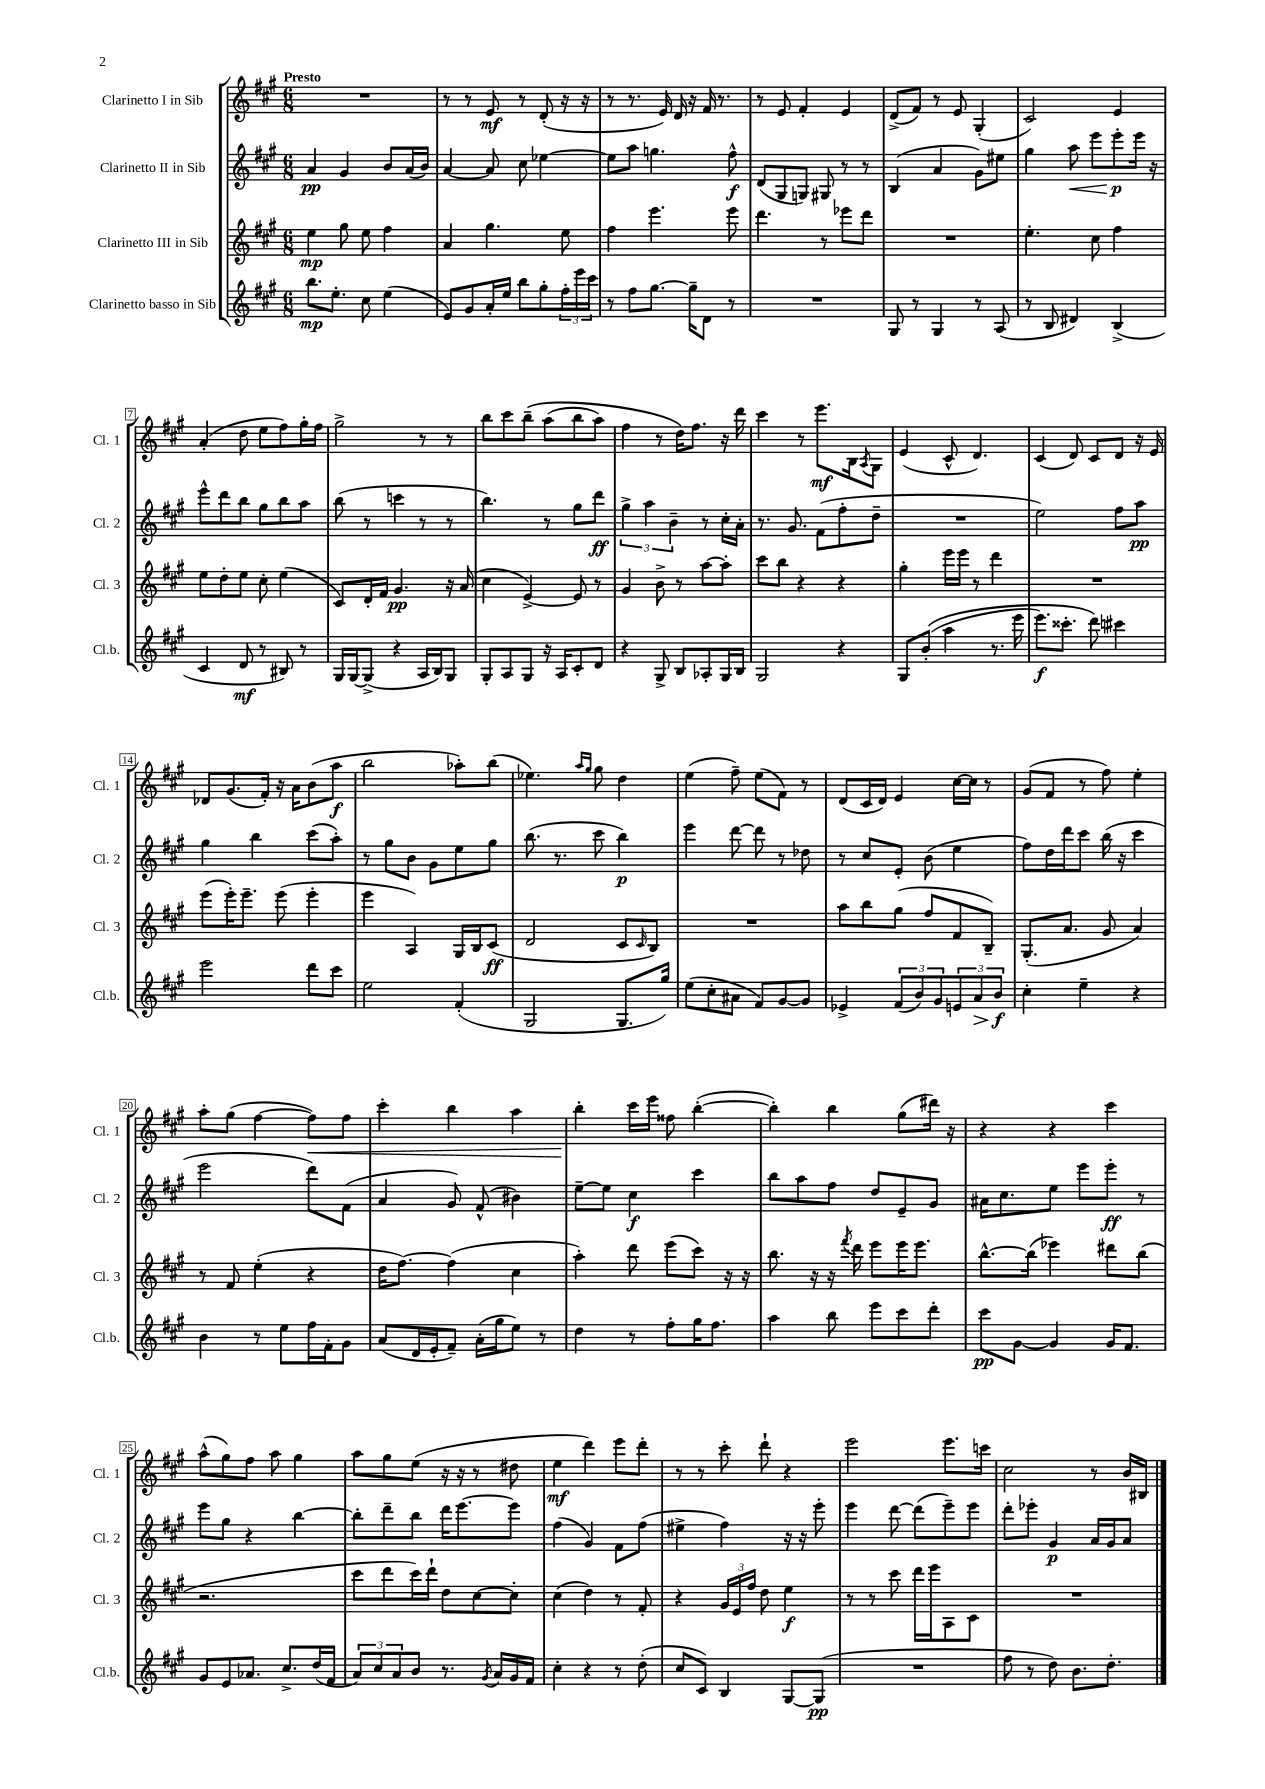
<<
\new StaffGroup <<
\new Staff = "s0" \with { instrumentName = "Clarinetto I in Sib" shortInstrumentName = "Cl. 1" } {
    \clef treble \key a \major \numericTimeSignature \time 6/8 \tempo "Presto"
    R2. |
    r8 r8 e'8\mf r8 d'8-.( r16 r16 |
    r8 r8. e'16) d'16 r16 fis'16 r8. |
    r8 e'8 fis'4-. e'4 |
    d'8->( fis'8) r8 e'8 gis4-.( |
    cis'2) e'4 |
    a'4-.( d''8 e''8 fis''8) gis''16-. fis''16 |
    gis''2-> r8 r8 |
    b''8 cis'''8 b''8--\( a''8( b''8 a''8) |
    fis''4 r8 d''16\) fis''8. r16 d'''16 |
    cis'''4 r8 e'''8.\mf b16 \acciaccatura { a8 } gis8 |
    e'4( cis'8-^ d'4.) |
    cis'4( d'8) cis'8 d'8 r16 e'16 |
    des'8 gis'8.( fis'16-.) r16 a'16 b'8( a''8\f |
    b''2 aes''8-.) b''8( |
    ees''4.) \grace { a''16 gis''16 } gis''8 d''4 |
    e''4( fis''8--) e''8( fis'8) r8 |
    d'8( cis'16 d'16) e'4 cis''16~ cis''16 r8 |
    gis'8( fis'8 r8 fis''8) e''4-. |
    a''8-. gis''8( fis''4~ fis''8\<) fis''8 |
    cis'''4-. b''4 a''4 |
    b''4-.\! cis'''16 e'''16 fisis''8 b''4~-.( |
    b''4-.) b''4 gis''8( dis'''16) r16 |
    r4 r4 cis'''4 |
    a''8-^( gis''8) fis''8 a''8 gis''4 |
    a''8 gis''8 e''8( r16 r16 r8 dis''8 |
    e''4\mf d'''4) e'''8 d'''8-. |
    r8 r8 cis'''8-. d'''8-! r4 |
    e'''2 e'''8. c'''16 |
    cis''2 r8 b'16 bis16 \bar "|." |
}
\new Staff = "s1" \with { instrumentName = "Clarinetto II in Sib" shortInstrumentName = "Cl. 2" } {
    \clef treble \key a \major \numericTimeSignature \time 6/8
    a'4\pp gis'4 b'8 a'16( b'16) |
    a'4~ a'8 cis''8 ees''4~ |
    ees''8 a''8 g''4. fis''8-^\f |
    d'8( gis8 g8) gis8 r8 r8 |
    b4( a'4 gis'8) eis''8 |
    gis''4 a''8\< e'''8 e'''8-.\p\! e'''16 r16 |
    e'''8-^ d'''8 b''8 gis''8 b''8 a''8 |
    b''8( r8 c'''4 r8 r8 |
    b''4.) r8 gis''8 d'''8\ff |
    \tuplet 3/2 { gis''4-> a''4 b'4-- } r8 cis''16-. a'16-. |
    r8. gis'8. fis'8( fis''8-. d''8-- |
    R2. |
    e''2) fis''8 a''8\pp |
    gis''4 b''4 cis'''8( a''8-.) |
    r8 gis''8 b'8 gis'8 e''8 gis''8 |
    b''8.( r8. cis'''8 b''4\p) |
    e'''4 d'''8~ d'''8 r8 des''8 |
    r8 cis''8 e'8-. b'8( e''4 |
    fis''8) d''16 d'''16 cis'''8 b''16( r16 cis'''4 |
    e'''2 d'''8) fis'8( |
    a'4 gis'8) fis'8-^( bis'4) |
    e''8~-- e''8 cis''4\f cis'''4 |
    b''8 a''8 fis''8 d''8 e'8-- gis'8 |
    ais'16 cis''8. e''8 e'''8 e'''8-.\ff r8 |
    e'''8 gis''8 r4 b''4~ |
    b''8-. d'''8-- b''8 d'''16 e'''8.~ e'''8 |
    fis''4( gis'4) fis'8 fis''8( |
    eis''4-> fis''4) r16 r16 e'''8-. |
    e'''4 d'''8~ d'''8( e'''8--) e'''8 |
    d'''8-. ees'''8-. gis'4\p a'16 gis'16 a'8 \bar "|." |
}
\new Staff = "s2" \with { instrumentName = "Clarinetto III in Sib" shortInstrumentName = "Cl. 3" } {
    \clef treble \key a \major \numericTimeSignature \time 6/8
    e''4\mp gis''8 e''8 fis''4 |
    a'4 gis''4. e''8 |
    fis''4 e'''4. e'''8 |
    d'''4. r8 ees'''8 d'''8 |
    R2. |
    e''4.-. cis''8 fis''4 |
    e''8 d''8-. e''8 cis''8-. e''4( |
    cis'8) d'16-. fis'16 gis'4.\pp r16 a'16( |
    cis''4 e'4~->) e'8 r8 |
    gis'4 b'8-> r8 a''8~ a''8-. |
    cis'''8 b''8 r4 r4 |
    gis''4-. e'''16 e'''16 r8 d'''4 |
    R2. |
    e'''8( e'''16-.) e'''8.-- e'''8( e'''4-. |
    e'''4 a4) gis16 b16 cis'8\ff( |
    d'2 cis'8 \grace { cis'16 } b8) |
    R2. |
    a''8 b''8 gis''8( fis''8 fis'8 b8--) |
    gis8.-.( a'8. gis'8 a'4) |
    r8 fis'8 e''4-.( r4 |
    d''16 fis''8.~) fis''4( cis''4 |
    a''4-.) d'''8 e'''8( cis'''8) r16 r16 |
    b''8. r16 r16 \acciaccatura { fis'''8 } d'''16 e'''8 e'''16 e'''8. |
    b''8.~-^ b''16( ees'''4) dis'''8 b''8( |
    r2. |
    cis'''8 d'''8 cis'''16) d'''16-! d''8 cis''8~ cis''8-. |
    cis''4( d''4) r8 fis'8-. |
    r4 \tuplet 3/2 { gis'16 e'16 fis''16 } d''8 e''4\f |
    r8 r8 cis'''8 d'''16 e'''16 a8 cis'8 |
    R2. \bar "|." |
}
\new Staff = "s3" \with { instrumentName = "Clarinetto basso in Sib" shortInstrumentName = "Cl.b." } {
    \clef treble \key a \major \numericTimeSignature \time 6/8
    b''8.\mp e''8.-. cis''8 e''4( |
    e'8) gis'8 a'16-. e''16 b''8 gis''8-. \tuplet 3/2 { fis''16-. e'''16 cis'''16 } |
    r8 fis''8 gis''8.~ gis''16-- d'8 r8 |
    R2. |
    gis8 r8 gis4 r8 a8( |
    r8 b8 dis'4) b4->( |
    cis'4 d'8\mf r8 bis8) r8 |
    gis16 gis16~ gis8->( r4 a16 b16) gis8 |
    gis8-. a8 gis8 r16 a16 cis'8-. d'8 |
    r4 gis8-> b8 aes8-. gis16 b16 |
    gis2 r4 |
    gis8 b'8-.(\( a''4 r8. e'''16 |
    e'''8.\f) cisis'''8.-. d'''8\) cis'''4 |
    e'''2 d'''8 cis'''8 |
    e''2 fis'4-.( |
    gis2 gis8. gis''16) |
    e''8( cis''8-. ais'8 fis'8) gis'8~ gis'8 |
    ees'4-> \tuplet 3/2 { fis'8( b'8) gis'8 } \tuplet 3/2 { e'8 a'8\> b'8\f\! } |
    cis''4-. e''4-- r4 |
    b'4 r8 e''8 fis''16 fis'16-. gis'8 |
    a'8( d'16 e'16-. fis'8--) a'16-.( gis''16 e''8) r8 |
    d''4 r8 fis''8-. gis''16 fis''8. |
    a''4 b''8 e'''8 cis'''8 d'''8-. |
    cis'''8\pp gis'8~ gis'4 gis'16 fis'8. |
    gis'8 e'8 aes'8. cis''8.-> d''16( fis'16 |
    \tuplet 3/2 { a'8) cis''8 a'8 } b'8 r8. \acciaccatura { gis'8 } a'16 gis'16 fis'16 |
    cis''4-. r4 r8 d''8-.( |
    cis''8 cis'8) b4 gis8~ gis8\pp( |
    R2. |
    fis''8 r8 d''8) b'8. d''8.-. \bar "|." |
}
>>
>>
\layout { \context { \Score \override BarNumber.stencil = #(make-stencil-boxer 0.1 0.3 ly:text-interface::print) } }
